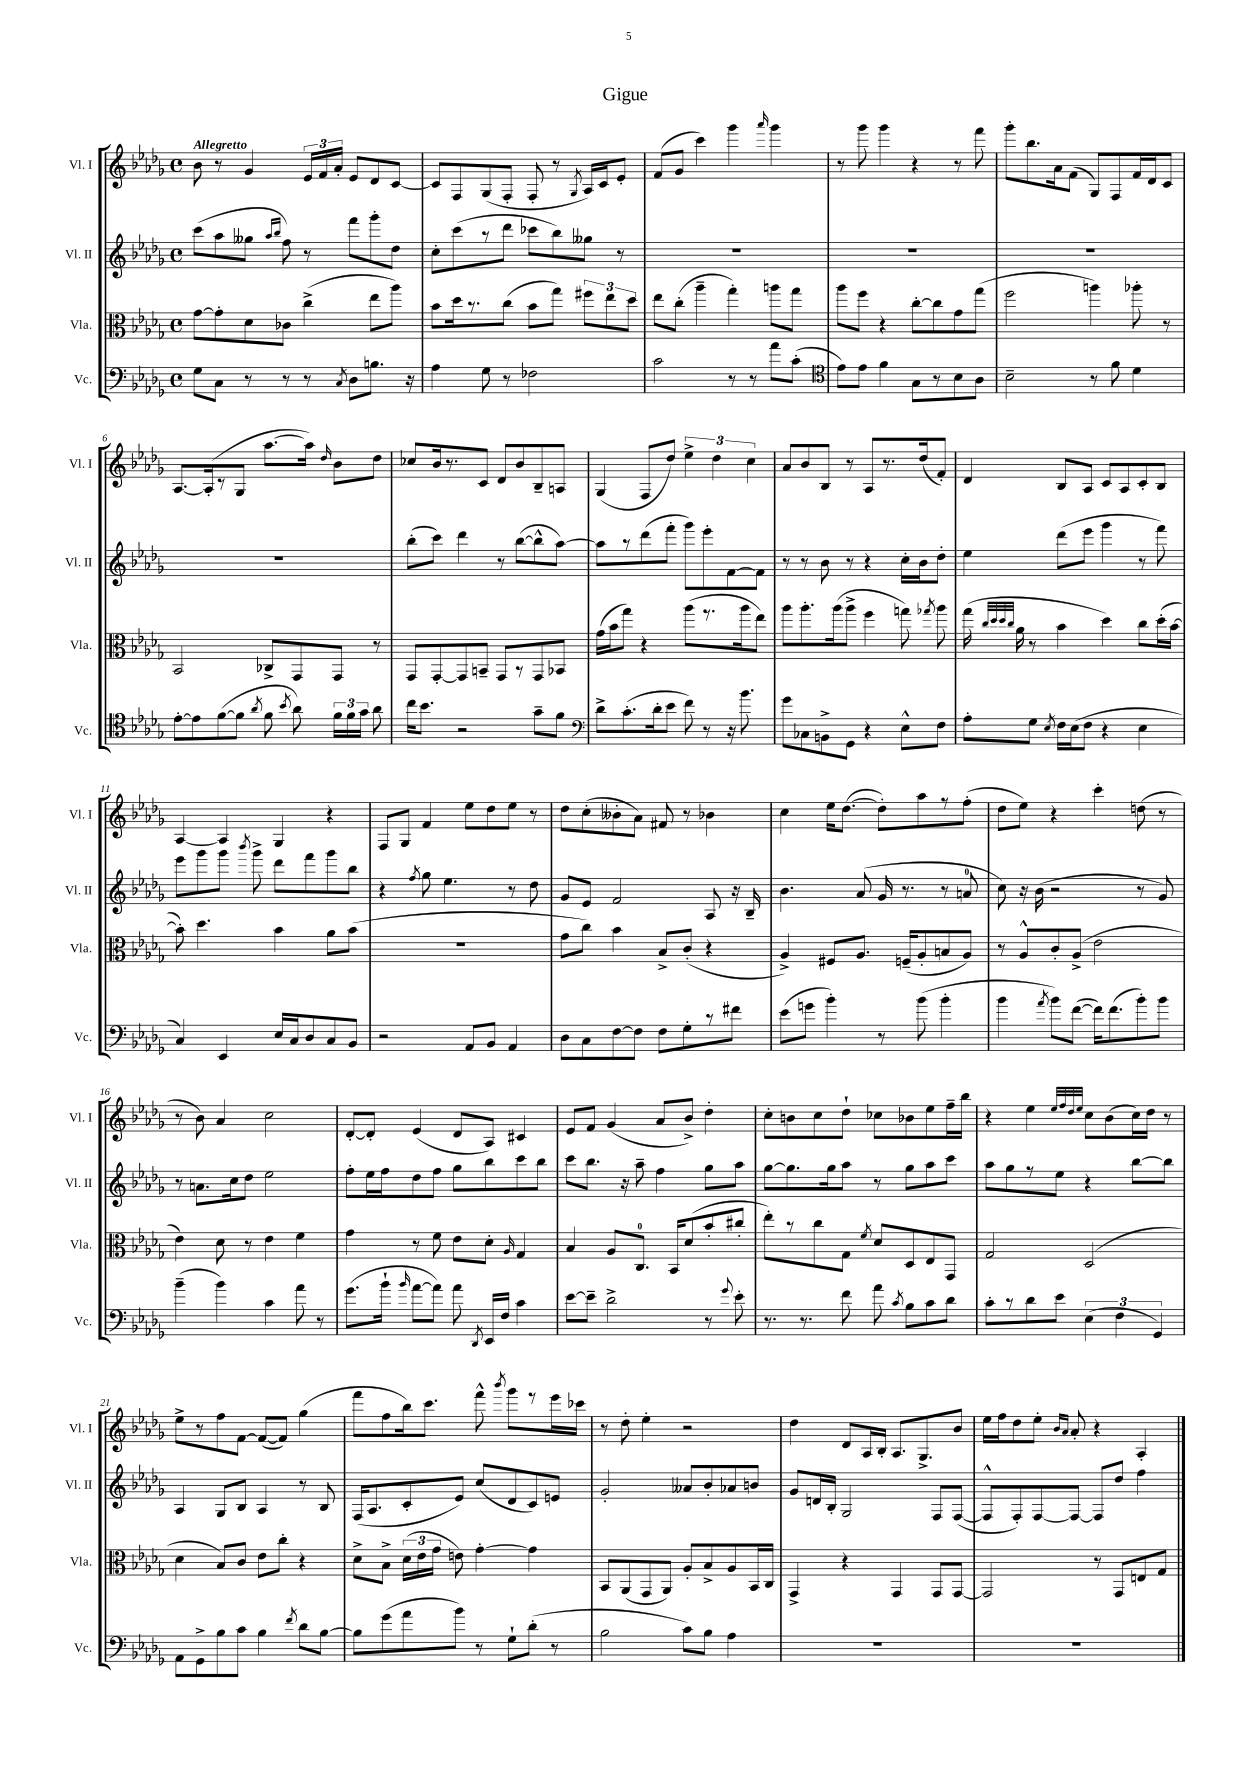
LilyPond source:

\header { title = "Gigue" }
<<
\new StaffGroup <<
\new Staff = "s0" \with { instrumentName = "Vl. I" shortInstrumentName = "Vl. I" } {
    \clef treble \key des \major \defaultTimeSignature \time 4/4 \tempo "Allegretto"
    \autoBeamOff bes'8 r8 ges'4 \tuplet 3/2 { ees'16[ f'16 aes'16]-. } ees'8[ des'8 c'8]~ |
    c'8[ f8 ges8( f8]-. f8-. r8 \acciaccatura { ges8 } aes16[) c'16 ees'8]-. |
    f'8[( ges'8] c'''4) ges'''4 \grace { aes'''16 } ges'''4 |
    r8 ges'''8 ges'''4 r4 r8 f'''8 |
    ges'''8[-. bes''8. aes'16 f'8]( ges8[) f8 f'16 des'16 c'8] |
    aes8.[~ aes16-.( r8 ges8] aes''8.[~ aes''16]) \grace { des''16 } bes'8[ des''8] |
    ces''8[ bes'16 r8. c'8] des'8[ bes'8 bes8-- a8] |
    ges4( f8[ des''8]) \tuplet 3/2 { ees''4-> des''4 c''4 } |
    aes'8[ bes'8 bes8] r8 aes8[ r8. des''16( f'8]-.) |
    des'4 bes8[ aes8] c'8[ aes8 c'8-. bes8] |
    aes4~ aes4 ges4 r4 |
    f8[ ges8] f'4 ees''8[ des''8 ees''8] r8 |
    des''8[ c''8-.( beses'8-. aes'8]) fis'8 r8 bes'4 |
    c''4 ees''16[ des''8.]~( des''8[-.) aes''8 r8 f''8]-.( |
    des''8[ ees''8]) r4 c'''4-. d''8( r8 |
    r8 bes'8) aes'4 c''2 |
    des'8[~-. des'8]-. ees'4( des'8[ aes8]) cis'4 |
    ees'8[ f'8] ges'4( aes'8[ bes'8]->) des''4-. |
    c''8[-. b'8 c''8 des''8]-! ces''8[ bes'8 ees''8 f''16-- bes''16] |
    r4 ees''4 \grace { ees''32[ f''32 des''32 ees''32] } c''8[ bes'8( c''16) des''16] r8 |
    ees''8[-> r8 f''8 f'8]~ f'8[~( f'8]) ges''4( |
    f'''8[ f''8 bes''16) c'''8.] f'''8-^ \acciaccatura { bes'''8 } ges'''8[ r8 ees'''16 ces'''16] |
    r8 des''8-. ees''4-. r2 |
    des''4 des'8[ aes16 bes16]-. aes8.[ ges8.-> bes'8] |
    ees''16[ f''16 des''8 ees''8]-. \grace { bes'16[ aes'16] } aes'8-. r4 aes4-. \bar "|." |
}
\new Staff = "s1" \with { instrumentName = "Vl. II" shortInstrumentName = "Vl. II" } {
    \clef treble \key des \major \defaultTimeSignature \time 4/4
    \autoBeamOff c'''8[( aes''8 geses''8] \grace { aes''16[ bes''16] } f''8) r8 f'''8[ ges'''8-. des''8] |
    c''8[-. c'''8( r8 des'''8] ces'''8[ bes''8) geses''8] r8 |
    R1 |
    R1 |
    R1 |
    R1 |
    bes''8[-.( c'''8]) des'''4 r8 bes''8[~( bes''8-^ aes''8]~) |
    aes''8[ r8 des'''8( f'''8]-. ges'''8[) ees'''8-. f'8~ f'8] |
    r8 r8 bes'8 r8 r4 c''16[-. bes'16 des''8]-. |
    ees''4 des'''8[( ees'''8] ges'''4 r8 f'''8) |
    ees'''8[ ges'''8 ges'''8] \acciaccatura { bes'''8 } ges'''8-> des'''8[ f'''8 ges'''8 bes''8] |
    r4 \acciaccatura { f''8 } ges''8 ees''4. r8 des''8 |
    ges'8[ ees'8] f'2 aes8 r16 bes16-- |
    bes'4. aes'8( ges'16 r8. r8 a'8-0 |
    c''8) r16 bes'16( r2 r8 ges'8) |
    r8 a'8.[ c''16 des''8] ees''2 |
    f''8[-. ees''16 f''16 des''8 f''8] ges''8[ bes''8 c'''8 bes''8] |
    c'''8[ bes''8.] r16 aes''8-- f''4 ges''8[ aes''8] |
    ges''8[~ ges''8. ges''16 aes''8] r8 ges''8[ aes''8 c'''8] |
    aes''8[ ges''8 r8 ees''8] r4 bes''8[~ bes''8] |
    aes4 ges8[ bes8] aes4 r8 bes8 |
    f16[( aes8. c'8-. ees'8]) c''8[( des'8 c'8) e'8] |
    ges'2-. aeses'8[ bes'8-. aes'8 b'8] |
    ges'8[ d'16 bes16]-. ges2 f8[ f8]~( |
    f8[-^ f8-.) f8~ f8]~ f8[ des''8] f''4 \bar "|." |
}
\new Staff = "s2" \with { instrumentName = "Vla." shortInstrumentName = "Vla." } {
    \clef alto \key des \major \defaultTimeSignature \time 4/4
    \autoBeamOff ges'8[~ ges'8-. des'8 ces'8] c''4->( ees''8[ aes''8]) |
    bes'8[ des''16 r8. c''8]( bes'8[ ges''8]) \tuplet 3/2 { fis''8[ ees''8 des''8] } |
    ees''8[ c''8]-.( aes''4-- ges''4-.) a''8[ ges''8] |
    aes''8[ f''8] r4 c''8[~-. c''8 ges'8 ges''8]( |
    f''2 a''4) aes''8-. r8 |
    bes,2 ces8[-> ges,8 ges,8] r8 |
    ges,8[ ges,8~-. ges,8 b,8]-- ges,8[ r8 ges,8 bes,8] |
    ges'16[( bes'16 ges''8]) r4 aes''8[( r8. aes''16 ees''8]) |
    aes''8[ aes''8.-. aes''16( aes''8]-> f''4 g''8) \acciaccatura { ges''8 } aes''8 |
    ges''16( \grace { c''32[ des''32 des''32 c''32] } aes'16 r8 bes'4 des''4) c''8[ des''16-.( bes'16]~ |
    bes'8-.) des''4. bes'4 aes'8[ bes'8]( |
    R1 |
    ges'8[ c''8]) bes'4 bes8[-> c'8]-.( r4 |
    aes4->) fis8[ aes8.] f16[--( aes8-. b8 aes8]) |
    r8 aes8[-^ c'8-. aes8]->( ees'2 |
    ees'4) des'8 r8 ees'4 f'4 |
    ges'4 r8 f'8 ees'8[ des'8]-. \grace { aes16 } ges4 |
    bes4 aes8[ c8.]-0 bes,16[ des'8( bes'8-. cis''8]-. |
    ees''8[-.) r8 c''8 ges8] \acciaccatura { f'8 } des'8[ des8 ees8 ges,8] |
    ges2 des2( |
    des'4 bes8[) c'8] ees'8[ c''8]-. r4 |
    des'8[-> bes8]-> \tuplet 3/2 { des'16[( ees'16 ges'16] } e'8) ges'4~-. ges'4 |
    bes,8[ aes,8( ges,8 aes,8]) aes8[-. bes8-> aes8 bes,16 c16] |
    ges,4-> r4 ges,4 ges,8[ ges,8]~ |
    ges,2 r8 ges,8[ e8 ges8] \bar "|." |
}
\new Staff = "s3" \with { instrumentName = "Vc." shortInstrumentName = "Vc." } {
    \clef bass \key des \major \defaultTimeSignature \time 4/4
    \autoBeamOff ges8[ c8] r8 r8 r8 \acciaccatura { c8 } des8[ b8.] r16 |
    aes4 ges8 r8 fes2 |
    c'2 r8 r8 aes'8[ c'8]-.( |
    \clef tenor ees'8[) ees'8] f'4 ges8[ r8 bes8 aes8] |
    bes2-- r8 f'8 des'4 |
    ees'8[~-. ees'8 f'8~( f'8] \acciaccatura { aes'8 } f'8 \acciaccatura { bes'8 } aes'8) \tuplet 3/2 { f'16[ f'16 ges'16] } aes'8 |
    c''16[ bes'8.] r2 ges'8[-- f'8] |
    \clef bass des'8[-> c'8.-.( des'16-. ees'8] f'8) r8 r16 bes'8. |
    ges'8[ ces8 b,8-> ges,8] r4 ees8[-^ f8] |
    aes8[-. ges8] \acciaccatura { ees8 } f16[ ees16( f8] r4 ees4 |
    c4) ees,4 ees16[ c16 des8 c8 bes,8] |
    r2 aes,8[ bes,8] aes,4 |
    des8[ c8 f8~ f8] f8[ ges8-. r8 fis'8] |
    ees'8[( g'8] bes'4-.) r8 bes'8( bes'4-. |
    bes'4 \acciaccatura { aes'8 } bes'8[) f'8]~( f'16[) f'8.( bes'8-.) bes'8] |
    bes'4--( bes'4) c'4 aes'8 r8 |
    ges'8.[( bes'16]-! \grace { bes'16 } aes'8[~ aes'8]) aes'8 \acciaccatura { des,8 } ees,16[ f16] c'4 |
    ees'8[~ ees'8]-- des'2-> r8 \appoggiatura { ges'8 } ees'8-. |
    r8. r8. f'8 aes'8 \acciaccatura { c'8 } bes8[ c'8 des'8] |
    c'8[-. r8 des'8 ees'8] \tuplet 3/2 { ees4( f4 ges,4) } |
    aes,8[ ges,8-> bes8 c'8] bes4 \acciaccatura { f'8 } des'8[ bes8]~ |
    bes8[ ges'8( aes'8 bes'8]) r8 ges8[-! des'8]-.( r8 |
    bes2 c'8[) bes8] aes4 |
    R1 |
    R1 \bar "|." |
}
>>
>>
